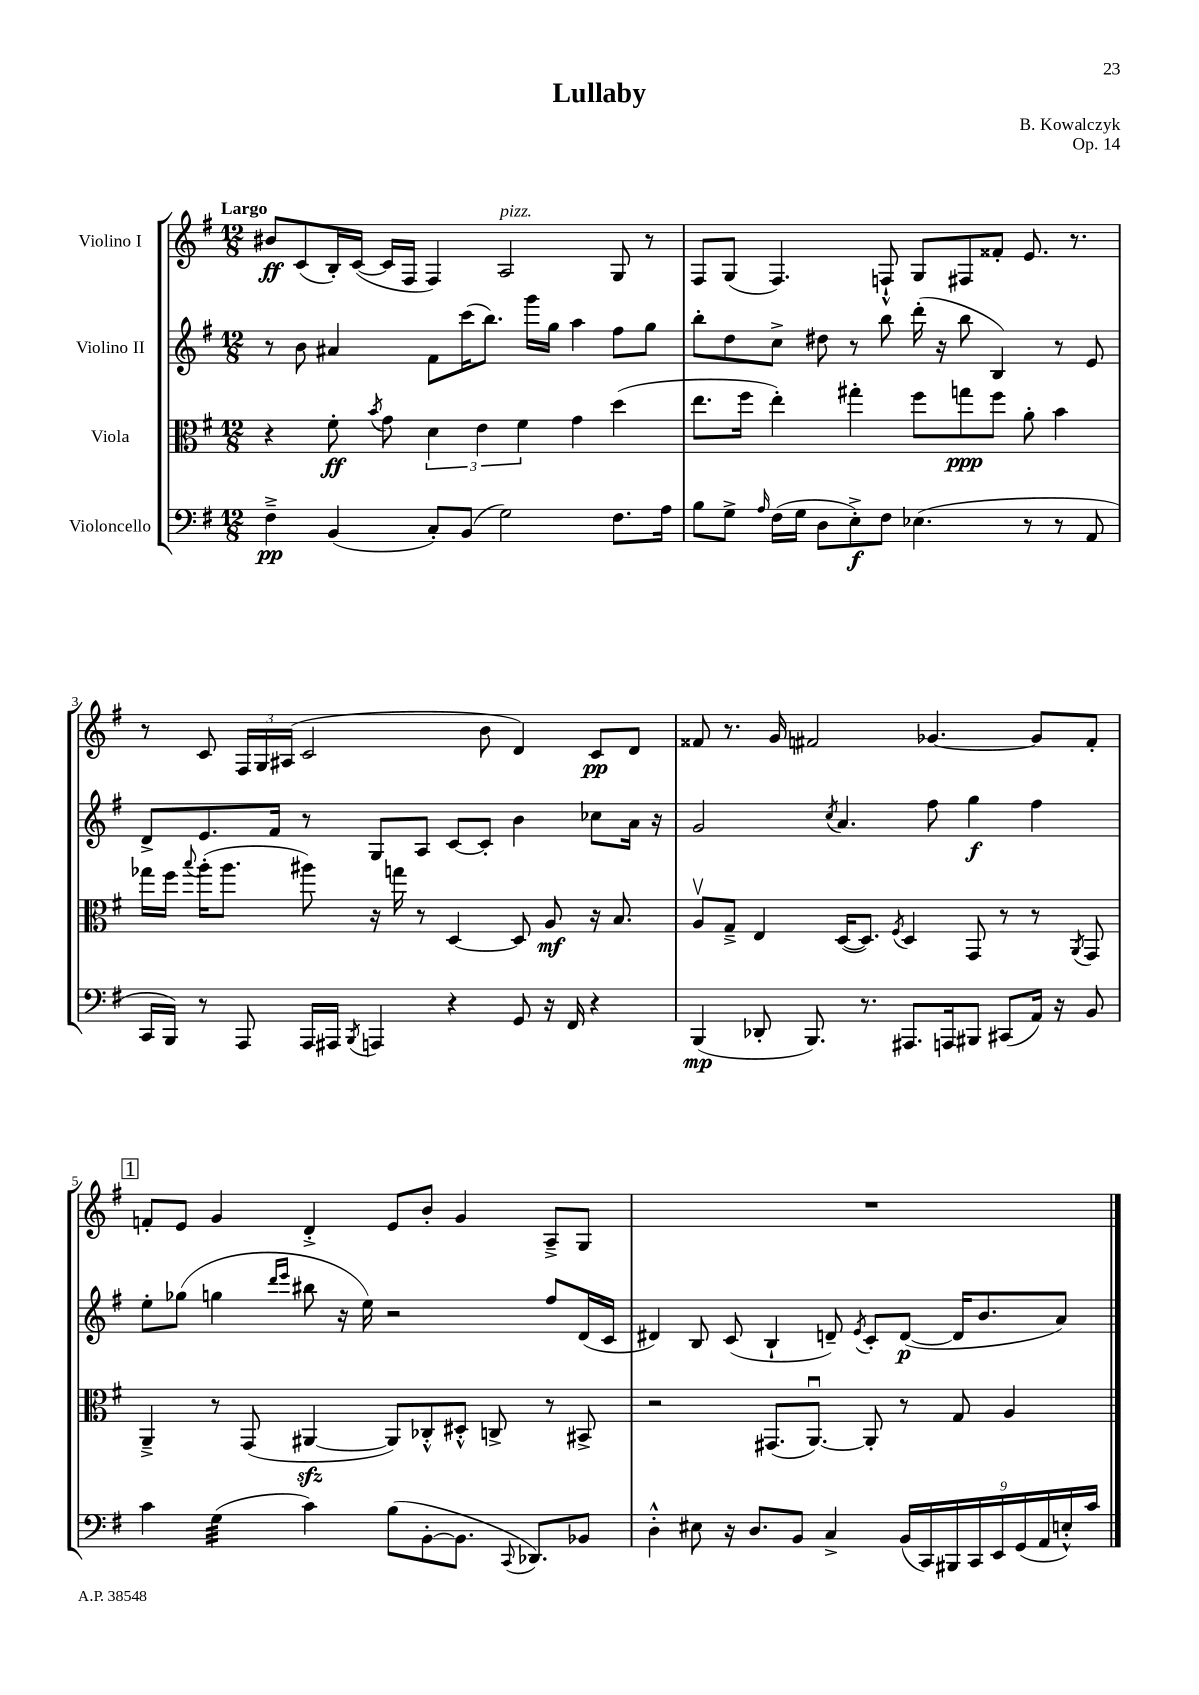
\header { title = "Lullaby" composer = "B. Kowalczyk" opus = "Op. 14" }
<<
\new StaffGroup <<
\new Staff = "s0" \with { instrumentName = "Violino I" } {
    \clef treble \key g \major \numericTimeSignature \time 12/8 \tempo "Largo"
    \autoBeamOff bis'8[\ff c'8( b16-.) c'16]~( c'16[ fis16] fis4) a2^\markup { \italic "pizz." } g8 r8 |
    fis8[ g8]( fis4.) f8-!-^ g8[ fis8 fisis'8]-. e'8. r8. |
    r8 c'8 \tuplet 3/2 { fis16[ g16 ais16]( } c'2 b'8 d'4) c'8[\pp d'8] |
    fisis'8 r8. g'16 fis'2 ges'4.~ ges'8[ fis'8]-. |
    \mark \markup { \box "1" } f'8[-. e'8] g'4 d'4-.-> e'8[ b'8]-. g'4 a8[---> g8] |
    R1. \bar "|." |
}
\new Staff = "s1" \with { instrumentName = "Violino II" } {
    \clef treble \key g \major \numericTimeSignature \time 12/8
    \autoBeamOff r8 b'8 ais'4 fis'8[ c'''16( b''8.]) g'''16[ g''16] a''4 fis''8[ g''8] |
    b''8[-. d''8 c''8]-> dis''8 r8 b''8 d'''16-.( r16 b''8 b4) r8 e'8 |
    d'8[-> e'8. fis'16] r8 g8[ a8] c'8[~ c'8]-. b'4 ces''8[ a'16] r16 |
    g'2 \acciaccatura { c''8 } a'4. fis''8 g''4\f fis''4 |
    \mark \markup { \box "1" } e''8[-. ges''8]( g''4 \grace { d'''16[ e'''16] } bis''8 r16 e''16) r2 fis''8[ d'16( c'16] |
    dis'4) b8 c'8( b4-! d'8--) \acciaccatura { e'8 } c'8[-. d'8]~\p( d'16[ b'8. a'8]) \bar "|." |
}
\new Staff = "s2" \with { instrumentName = "Viola" } {
    \clef alto \key g \major \numericTimeSignature \time 12/8
    \autoBeamOff r4 fis'8-.\ff \acciaccatura { b'8 } g'8 \tuplet 3/2 { d'4 e'4 fis'4 } g'4 d''4( |
    e''8.[ fis''16] e''4-.) gis''4-. fis''8[ g''8\ppp fis''8] a'8-. b'4 |
    ges''16[ fis''16] \appoggiatura { b''8 } a''16[-.( a''8.] ais''8) r16 g''16 r8 d4~ d8 a8\mf r16 b8. |
    a8[\upbow g8]---> e4 d16[~( d8.]) \acciaccatura { fis8 } d4 g,8 r8 r8 \acciaccatura { a,8 } g,8 |
    \mark \markup { \box "1" } a,4---> r8 g,8( ais,4~\sfz ais,8[) ces8-.-^ dis8]-.-^ c8-> r8 bis,8-> |
    r2 gis,8.[( a,8.]~\downbow) a,8-. r8 g8 a4 \bar "|." |
}
\new Staff = "s3" \with { instrumentName = "Violoncello" } {
    \clef bass \key g \major \numericTimeSignature \time 12/8
    \autoBeamOff fis4--->\pp b,4( c8[-.) b,8]( g2) fis8.[ a16] |
    b8[ g8]-> \grace { a16 } fis16[( g16] d8[ e8-.->\f) fis8] ees4.( r8 r8 a,8 |
    c,16[ b,,16]) r8 a,,8 a,,16[ ais,,16] \acciaccatura { b,,8 } a,,4 r4 g,8 r16 fis,16 r4 |
    b,,4\mp( des,8-. b,,8.) r8. ais,,8.[ a,,16 bis,,8] cis,8[( a,16]) r16 b,8 |
    \mark \markup { \box "1" } c'4 g4:32( c'4) b8[( b,8~-. b,8.] \appoggiatura { c,8 } des,8.[) bes,8] |
    d4-.-^ eis8 r16 d8.[ b,8] c4-> \tuplet 9/8 { b,16[( c,16) bis,,16 c,16 e,16 g,16( a,16 e16-.-^) c'16] } \bar "|." |
}
>>
>>
